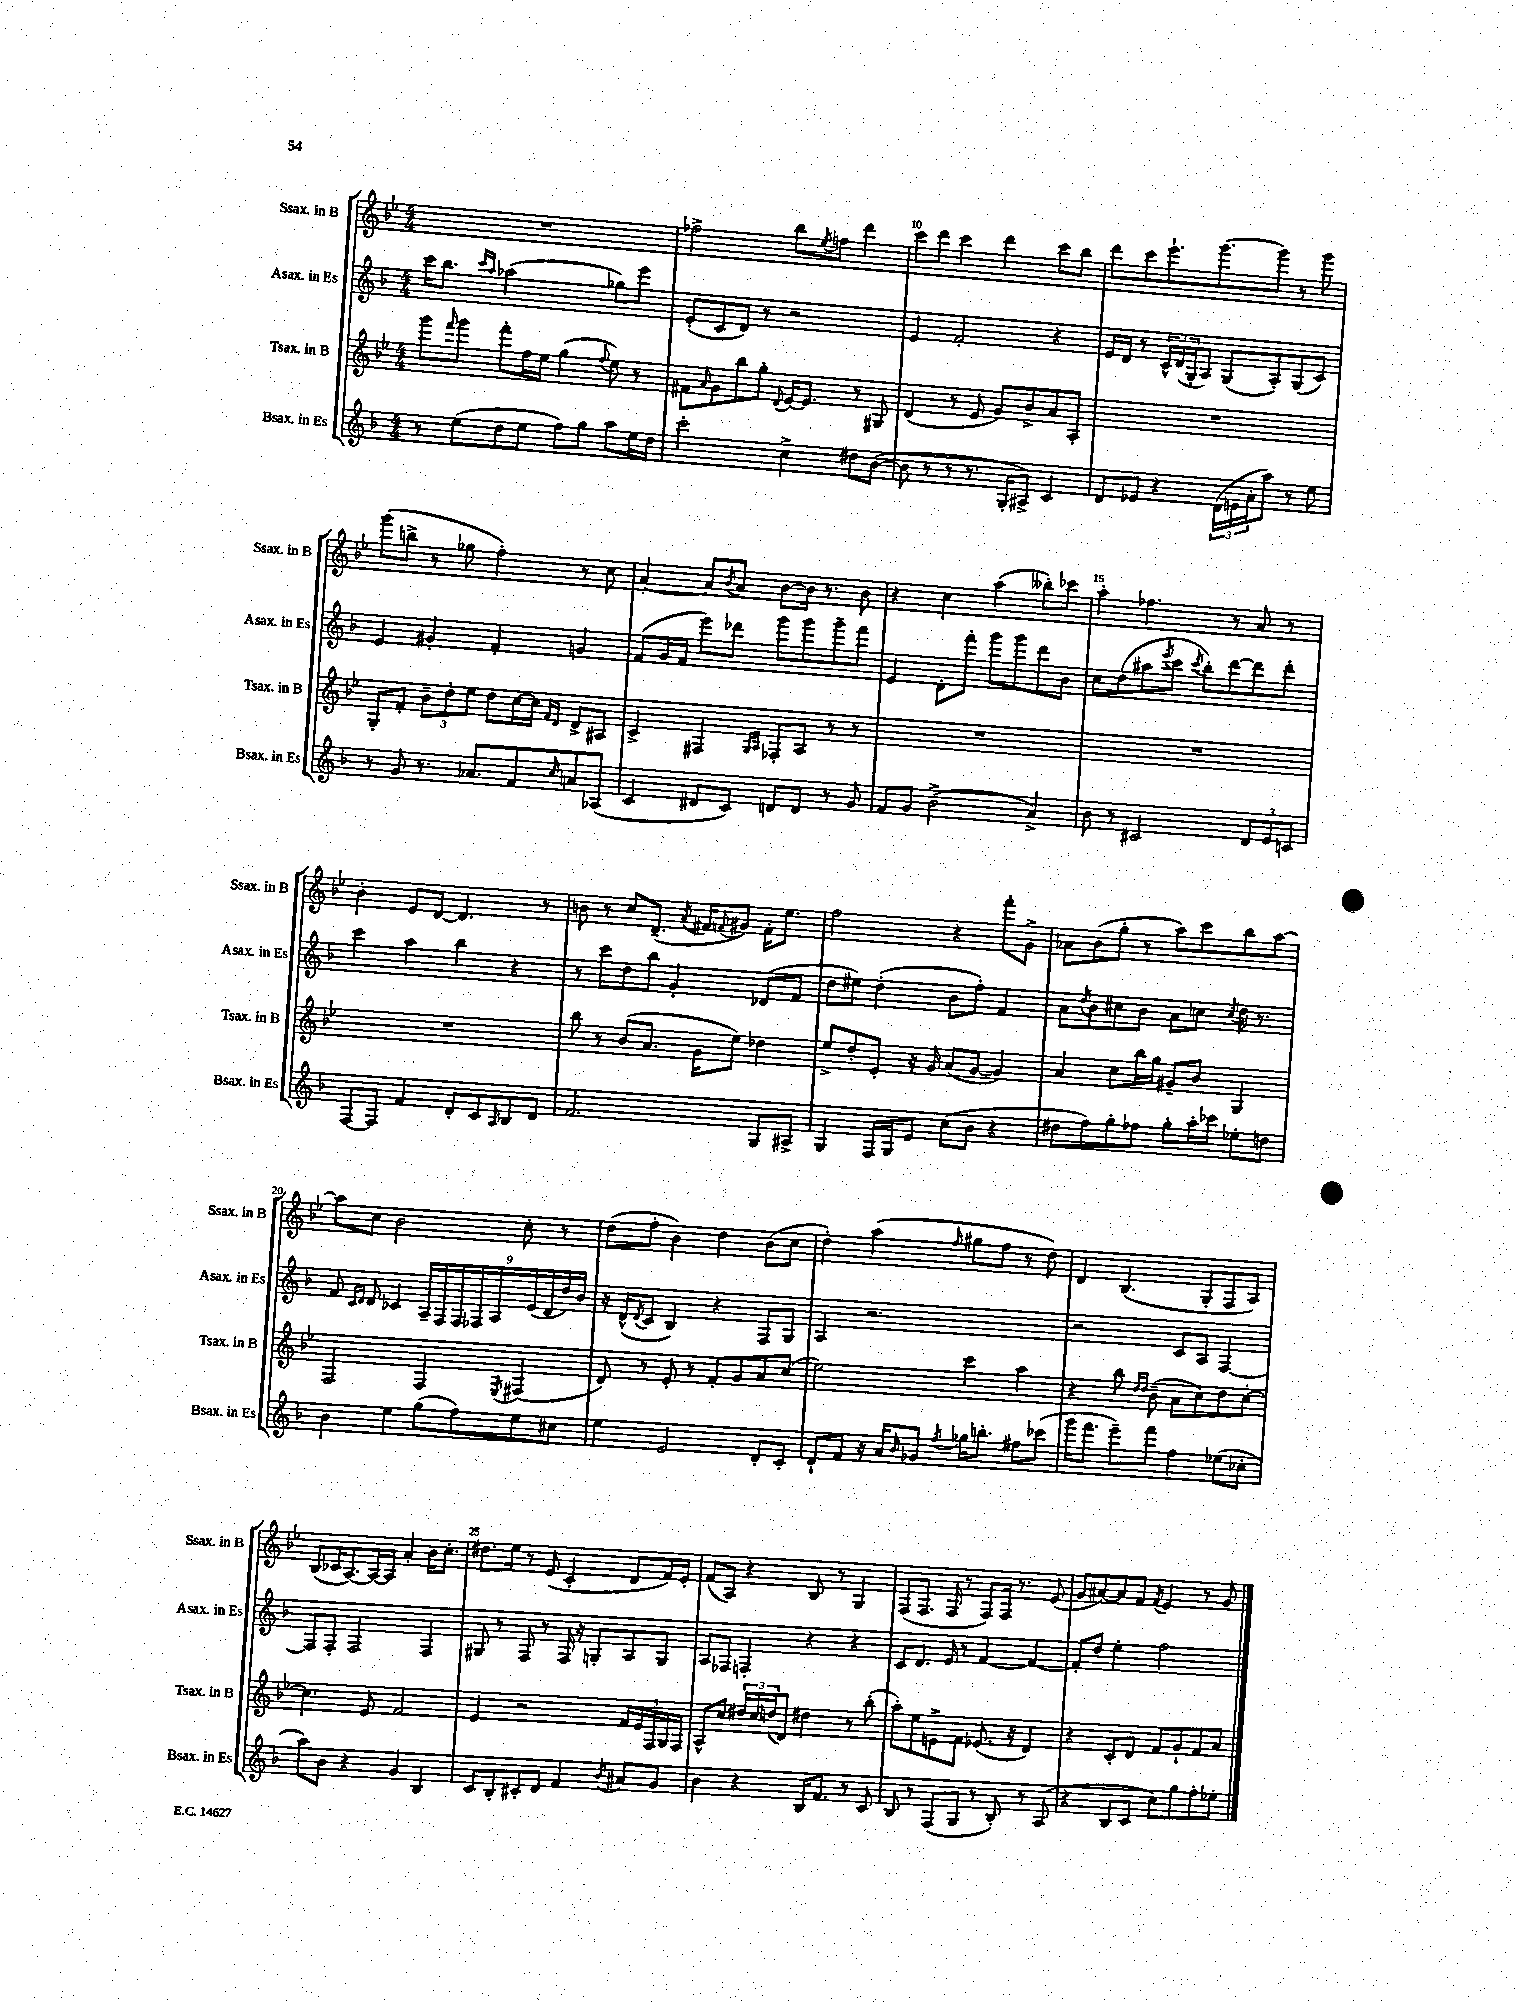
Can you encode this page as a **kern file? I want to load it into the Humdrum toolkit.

**kern	**kern	**kern	**kern
*staff4	*staff3	*staff2	*staff1
*clefG2	*clefG2	*clefG2	*clefG2
*k[b-]	*k[b-e-]	*k[b-]	*k[b-e-]
*M4/4	*M4/4	*M4/4	*M4/4
8r	8ggg	16ccc	1r
.	.	8.bb-	.
.	16qqfff	.	.
(8ee	8ggg	.	.
.	.	16qqccc	.
.	.	16qqaa	.
8dd	8fff'	(2aa-	.
8ee	16ff	.	.
.	16ee-	.	.
8ff)	(4gg	.	.
8gg	.	.	.
.	8qqff	.	.
8aa	8ee-)	8gg-)	.
16ee	8r	8eee	.
16dd	.	.	.
=	=	=	=
2ccc'	8f#	(8e'	2ff-^
.	16qqa	.	.
.	8g	8c	.
.	8bb-	8d)	.
.	8gg'	8r	.
.	8qqd	.	.
4cc^	[16e-	2r	8bb-
.	8.e-]	.	.
.	.	.	8qee-
.	.	.	8ff
8dd#	8r	.	4ddd
([8b-	8G#	.	.
=	=	=	=
8b-]	(4d	4e	8ccc
8r	.	.	8ddd
8r	8r	2f'	4ccc
8.r	8e-	.	.
.	8g)	.	4ddd
16G'	.	.	.
8A#^)	8b-^	.	.
4c	8a	4r	8ccc
.	8A'	.	8bb-
=	=	=	=
8d	1r	16e	8ddd
.	.	16d	.
8e-	.	8r	8ccc
4r	.	24c^^	8.eee-`
.	.	(24d	.
.	.	24G'	.
.	.	8A)	.
.	.	.	[8.ggg
(24d	.	(8G	.
24e	.	.	.
24a'	.	.	.
8aa)	.	8A')	8ggg]
8r	.	(8G	8r
8ee	.	8c)	8ggg
=	=	=	=
8r	8G'	4e	(8ggg
8g	8f'	.	8bb^
8.r	12b-~	4g#'	8r
.	12dd'	.	.
.	.	.	8gg-
.	12ee-	.	.
8.a-	.	.	.
.	8dd	4f'	4ff')
8f	[16cc	.	.
.	16cc]	.	.
.	16qqf	.	.
16qqcc	16qqd	.	.
8a	8d^	4g	8r
(8A-	8A#	.	8cc
=	=	=	=
4c	4c^	(8f	[4a'
.	.	16g	.
.	.	16f	.
8d#	4F#	8eee)	8a]
.	.	.	8qb-
8c)	.	8ddd-	8a
.	16qqG	.	.
.	16qqA	.	.
8d	8F-'	8ggg	[8b-
8d	8A	8ggg	16b-]
.	.	.	8.r
8r	8r	8ggg~	.
8g	8r	8fff	8b-
=	=	=	=
8f	1r	4e	4r
8g	.	.	.
(2b-^	.	8d'	4cc
.	.	8fff'	.
.	.	8ggg	(4aa
.	.	8ggg	.
4a^)	.	8ddd	8bb--')
.	.	8b-	8ccc-
=	=	=	=
8b-	1r	8cc	4aa'
8r	.	(8dd	.
2c#	.	8aa#	4.ff-
.	.	8qeee	.
.	.	8ccc	.
.	.	8qccc	.
.	.	8bb-')	.
.	.	[8ddd	8r
12d	.	8ddd]	8a
12e	.	.	.
.	.	8ddd'	8r
12c	.	.	.
=	=	=	=
[8F	1r	4ccc	4b-'
8F]	.	.	.
4f	.	4aa	8e-
.	.	.	[8d
8d'	.	4bb-	4.d]
8c	.	.	.
16qqA	.	.	.
8B-	.	4r	.
8d	.	.	8r
=	=	=	=
2.f	8bb-	8r	8b
.	8r	8ccc	8r
.	(8b-	8dd	8cc
.	8.a	8bb-	(8.d~
.	.	4g'	.
.	.	.	8qa
.	16g	.	16f#
.	.	.	8qqf
.	8ee-)	.	8g#)
8G	4dd-	(8d-	16f'
.	.	.	8.ee-
8A#^	.	8f	.
=	=	=	=
4G	8ee-^	8dd	2ff
.	8dd'	8ee#)	.
16F	8e-'	(4dd'	.
16G	.	.	.
8e	16r	.	.
.	16g	.	.
(8cc	(8a	8b-	4r
8b-	[8g	8ff')	.
4r	4g])	4f	8fff'
.	.	.	8g^
=	=	=	=
8dd#	4a	8a	8a-
.	.	8qdd	.
8ff)	.	8b-	(8b-
8gg'	8cc	8cc#	8gg'
8ff-	16bb-	8b-	8r
.	16gg	.	.
8gg'	8g#~	8a	8aa)
16aa'	8b-	8cc	8ccc
16ccc-	.	.	.
.	.	8qcc	.
8ee-'	4G	16dd	8bb-
.	.	8.r	.
8dd	.	.	[8aa
=	=	=	=
4b-	2F	8f	8aa]
.	.	16qqc	.
.	.	16qqd	.
.	.	8d	8cc
4ee	.	4c-	2b-
(8gg	4F	18A~	.
.	.	18F	.
.	.	18F	.
8ff)	.	.	.
.	.	18F-	.
.	.	18A	.
.	8qE-	.	.
8ee	(4F#	.	8cc'
.	.	(18e	.
.	.	18d	.
8cc#	.	.	8r
.	.	18dd)	.
.	.	18b-	.
=	=	=	=
4ee	8d)	16r	(8dd
.	.	(16d^^	.
.	.	8qd	.
.	8r	8c	8ff'
2e	8e-'	4B-)	4b-)
.	8r	.	.
.	8f'	4r	4dd
.	8g	.	.
8d'	8a	8F	(8b-
8c'	(8cc	8G	8cc
=	=	=	=
8d`	2ee-)	4A	4dd')
8f	.	.	.
16r	.	2.r	(4aa
16a	.	.	.
16qqb-	.	.	.
8g-	.	.	.
8qff	.	.	16qqff
16gg-	4ccc	.	8gg#
8.bb'	.	.	.
.	.	.	8ff
8ff#	4aa	.	8r
(8ccc-	.	.	8dd)
=	=	=	=
16ggg	4r	2r	4d
8.fff	.	.	.
8eee~)	8bb-	.	(4.B-
.	16qqdd	.	.
.	16qqdd	.	.
8fff	(8b-~	.	.
4ff	8a	8c	.
.	8cc)	8A	8G'
(8ee-	8dd	[4F	8F
8cc-'	[8cc'	.	8A)
=	=	=	=
8aa)	4.cc]	8F]	(8B-
8b-	.	8F'	16c-
.	.	.	[8.A)
4r	.	2F	.
.	8e-	.	16A_
.	.	.	16A]
4g	2f	.	4a'
4B-	.	4F	16b-
.	.	.	8.cc'
=	=	=	=
8c	4e-	8G#	8.dd#
8B-'	.	8r	.
.	.	.	16ee-
8c#'	2r	8F	8r
8d	.	8r	(8e-
4f	.	16F	4c'
.	.	16r	.
.	.	8G'	.
8qb-	.	.	.
8a#	20f	8A	8d
.	20e-	.	.
.	20F	.	.
8g	.	8G	16f)
.	20G	.	.
.	.	.	16e-'
.	20F	.	.
=	=	=	=
4b-	8A^^	8A	(8f
.	8cc	8F-	8A)
4r	24dd#	4F'	4r
.	24cc	.	.
.	(24dd	.	.
.	8d)	.	.
16B-	4dd#	4r	8B-
8.f	.	.	.
.	.	.	8r
8r	8r	4r	4G
8c	(8bb-'	.	.
=	=	=	=
8B-	8aa')	8c	(8F
8r	8ee-	8.d	8.F
(8F	8e^	.	.
.	.	16e	16F
8G	8f	8r	8r
8r	(8.e-	[4f	8F)
8B-')	.	.	16F
.	16r	.	8.r
8r	4d)	4f_	.
(8A	.	.	(8e-
=	=	=	=
4r	4r	8f']	8g
.	.	8dd	[8a#)
8B-	8c'	4ee'	8a#]
8c	8d	.	8f
.	.	.	8qf
8cc)	8f	2ff	4e-
8gg	8g`	.	.
8ff'	8f	.	8r
8ee-'	8a	.	8g
==	==	==	==
*-	*-	*-	*-
